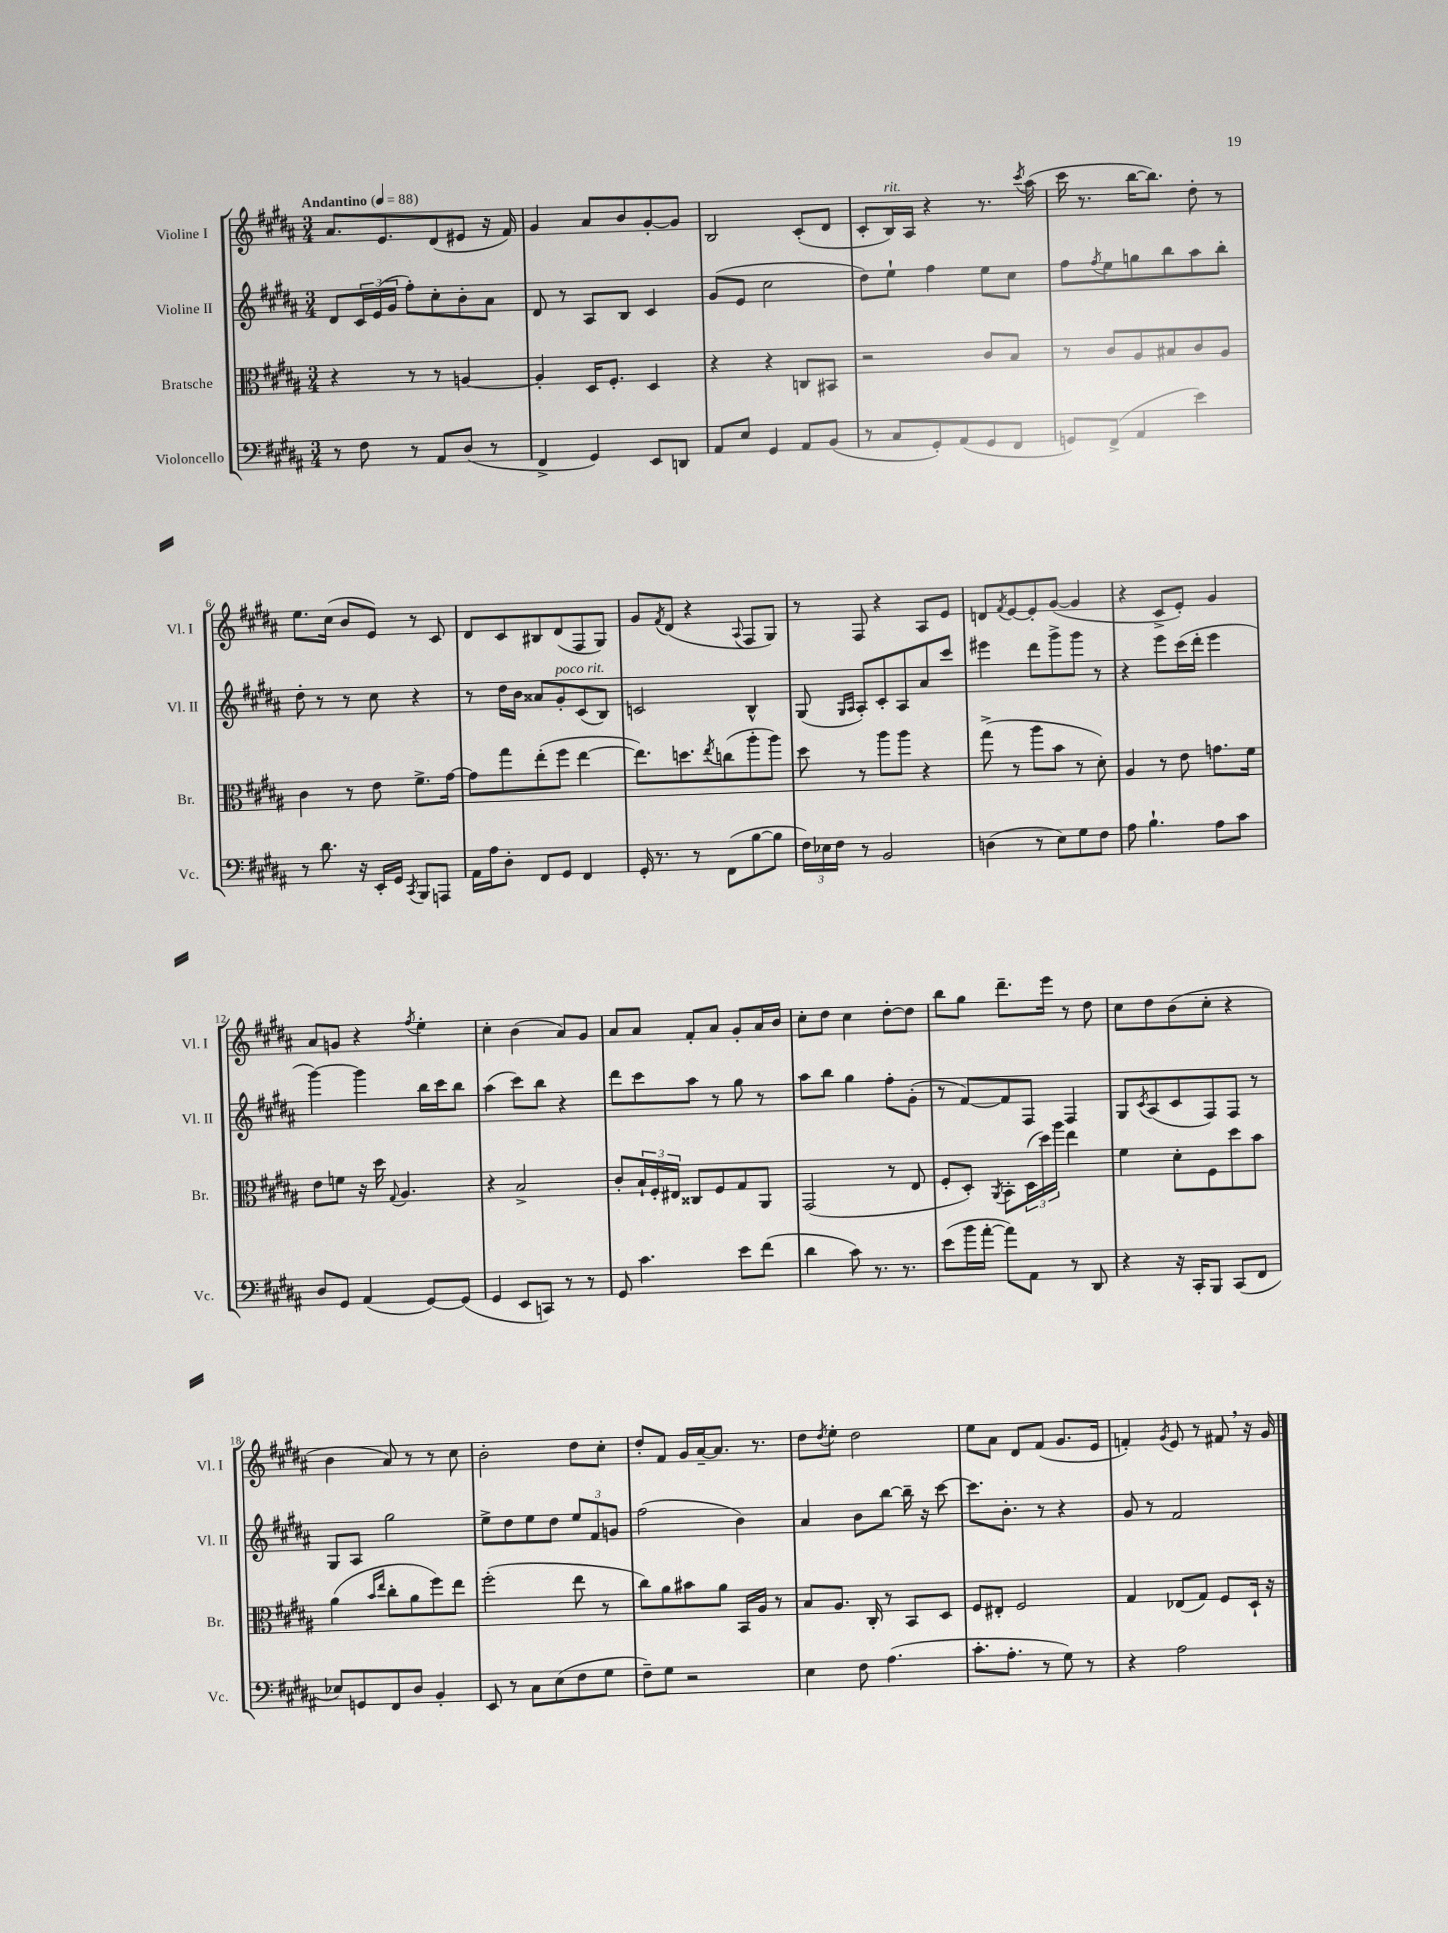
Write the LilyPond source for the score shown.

<<
\new StaffGroup <<
\new Staff = "s0" \with { instrumentName = "Violine I" shortInstrumentName = "Vl. I" } {
    \clef treble \key b \major \numericTimeSignature \time 3/4 \tempo "Andantino" 4 = 88
    ais'8. e'8. dis'8( eis'8 r16 fis'16) |
    gis'4 ais'8 b'8 gis'8~-. gis'8 |
    b2 cis'8-.( dis'8 |
    cis'8-. b16^\markup { \italic "rit." }) ais16 r4 r8. \acciaccatura { cis'''8 } ais''16( |
    cis'''16 r8. b''16~ b''8.) dis''8-. r8 |
    e''8. cis''16( b'8 e'8) r8 cis'8 |
    dis'8 cis'8 bis8 dis'8( fis8 gis8) |
    gis'8 \acciaccatura { fis'8 } dis'8( r4 \appoggiatura { ais8 } fis8 gis8) |
    r8 fis8 r4 ais8 e'8 |
    d'8 \acciaccatura { fis'8 } e'8~ e'8-. gis'8~( gis'4 |
    r4 cis'8-> e'8-.) gis'4 |
    ais'8 g'8 r4 \acciaccatura { fis''8 } e''4-. |
    cis''4-. b'4( ais'8) gis'8 |
    ais'8 ais'8 fis'8-. ais'8 gis'8-. ais'16 b'16 |
    cis''8-. dis''8 cis''4 dis''8~-. dis''8 |
    b''8 gis''8 dis'''8.-- e'''16 r8 dis''8 |
    cis''8 dis''8 b'8( cis''8-. r4 |
    b'4 ais'8) r8 r8 cis''8 |
    b'2-. dis''8 cis''8-. |
    dis''8-. fis'8 gis'16 ais'16~-- ais'8. r8. |
    dis''8 \acciaccatura { dis''8 } e''8-. dis''2 |
    e''8 ais'8 dis'8 fis'8( gis'8. e'16 |
    f'4-.) \acciaccatura { gis'8 } e'8 r8 fis'8 \breathe r16 gis'16 \bar "|." |
}
\new Staff = "s1" \with { instrumentName = "Violine II" shortInstrumentName = "Vl. II" } {
    \clef treble \key b \major \numericTimeSignature \time 3/4
    dis'8 \tuplet 3/2 { cis'16 e'16( gis'16 } fis''8-.) cis''8-. b'8-. ais'8 |
    dis'8 r8 ais8 b8 cis'4 |
    gis'8( e'8 cis''2 |
    dis''8) e''8-! fis''4 e''8 cis''8 |
    fis''8 \acciaccatura { fis''8 } e''8 g''8 b''8 ais''8 b''8-. |
    dis''8-. r8 r8 cis''8 r4 |
    r8 dis''16 b'16 aisis'8 gis'8-.^\markup { \italic "poco rit." } cis'8( b8) |
    c'2 b4-^ |
    gis8( \grace { gis16 ais16 } ais8-.) cis'8-. ais8 ais'8 cis'''8 |
    eis'''4 dis'''8 gis'''8-> gis'''8 r8 |
    r4 e'''8 cis'''16( dis'''16-. e'''4 |
    gis'''4~) gis'''4 b''16 cis'''16 b''8 |
    ais''4( cis'''8) b''8 r4 |
    dis'''8 cis'''8 ais''8 r8 gis''8 r8 |
    ais''8 b''8 gis''4 fis''8-. gis'8-.( |
    r8 fis'8~) fis'8 fis8 fis4 |
    gis8 \acciaccatura { cis'8 } ais8( cis'8 fis8) fis8 r8 |
    gis8 ais8 gis''2 |
    e''8-> dis''8 e''8 dis''8 \tuplet 3/2 { e''8 fis'8 g'8 } |
    fis''2( b'4) |
    ais'4 b'8 b''8~ b''16-- r16 cis'''8~ |
    cis'''8. b'8.-. r8 r4 |
    gis'8 r8 fis'2 \bar "|." |
}
\new Staff = "s2" \with { instrumentName = "Bratsche" shortInstrumentName = "Br." } {
    \clef alto \key b \major \numericTimeSignature \time 3/4
    r4 r8 r8 a4~ |
    a4-. dis16 fis8.-. dis4 |
    r4 r4 c8 bis,8 |
    r2 cis'8 b8 |
    r8 cis'8 ais8 bis8 cis'8 ais8 |
    cis'4 r8 e'8 fis'8.-> gis'16~ |
    gis'8 gis''8 e''8-.( fis''8 e''4~ |
    e''8.) d''8. \acciaccatura { e''8 } c''8( ais''8-. ais''8) |
    dis''8 r8 ais''8 ais''8 r4 |
    gis''8->( r8 ais''8 b'8 r8 dis'8-.) |
    ais4 r8 e'8 g'8. fis'16 |
    e'8 f'8 r16 dis''16 \appoggiatura { gis8 } ais4. |
    r4 b2-> |
    cis'8-. \tuplet 3/2 { b16-! fis16-. eis16 } cisis8 fis8 gis8 ais,8 |
    gis,2( r8 e8 |
    fis8-. dis8-.) \acciaccatura { ais,8 } b,8-. \tuplet 3/2 { dis16( dis''16) ais''16 } e''4 |
    fis'4 dis'8-. fis8 dis''8 b'8 |
    ais'4( \grace { b'16 e''16 } cis''8-. ais'8 fis''8) e''8 |
    fis''2-.( e''8 r8 |
    cis''8) ais'8 bis'8 ais'8 b,16 ais16 r8 |
    b8 ais8. cis16-. r8 b,8 dis8 |
    fis8 eis8-. fis2 |
    gis4 ees8( gis8) fis8 dis16-! r16 \bar "|." |
}
\new Staff = "s3" \with { instrumentName = "Violoncello" shortInstrumentName = "Vc." } {
    \clef bass \key b \major \numericTimeSignature \time 3/4
    r8 fis8 r8 ais,8 dis8( r8 |
    fis,4-> gis,4) e,8 d,8 |
    ais,8 e8 gis,4 ais,8 b,8( |
    r8 cis8 gis,8-.) ais,8( gis,8 fis,8 |
    g,8) fis,8->( ais,4 e'4) |
    r8 dis'8. r16 e,16-. gis,16 \acciaccatura { cis,8 } b,,8 a,,8 |
    ais,16 ais16 dis8-. fis,8 gis,8 fis,4 |
    gis,16-. r8. r8 fis,8( b8~ b8 |
    \tuplet 3/2 { fis16) ees16 fis16 } r8 b,2 |
    d4( r8 e8) gis8 fis8 |
    ais8 b4.-! ais8 cis'8 |
    dis8 gis,8 ais,4( gis,8~) gis,8( |
    gis,4 e,8 c,8) r8 r8 |
    gis,8 cis'4. e'8 fis'8( |
    dis'4 cis'8) r8. r8. |
    e'8( b'16 ais'16~-. ais'8) ais,8 r8 dis,8 |
    r4 r16 cis,16-. b,,8 cis,8( fis,8 |
    ees8) g,8 fis,8 dis8 b,4-. |
    e,8 r8 cis8 e8( fis8 gis8 |
    fis8--) gis8 r2 |
    e4 fis8 ais4.( |
    cis'8.-. ais8.-. r8 gis8) r8 |
    r4 ais2 \bar "|." |
}
>>
>>
